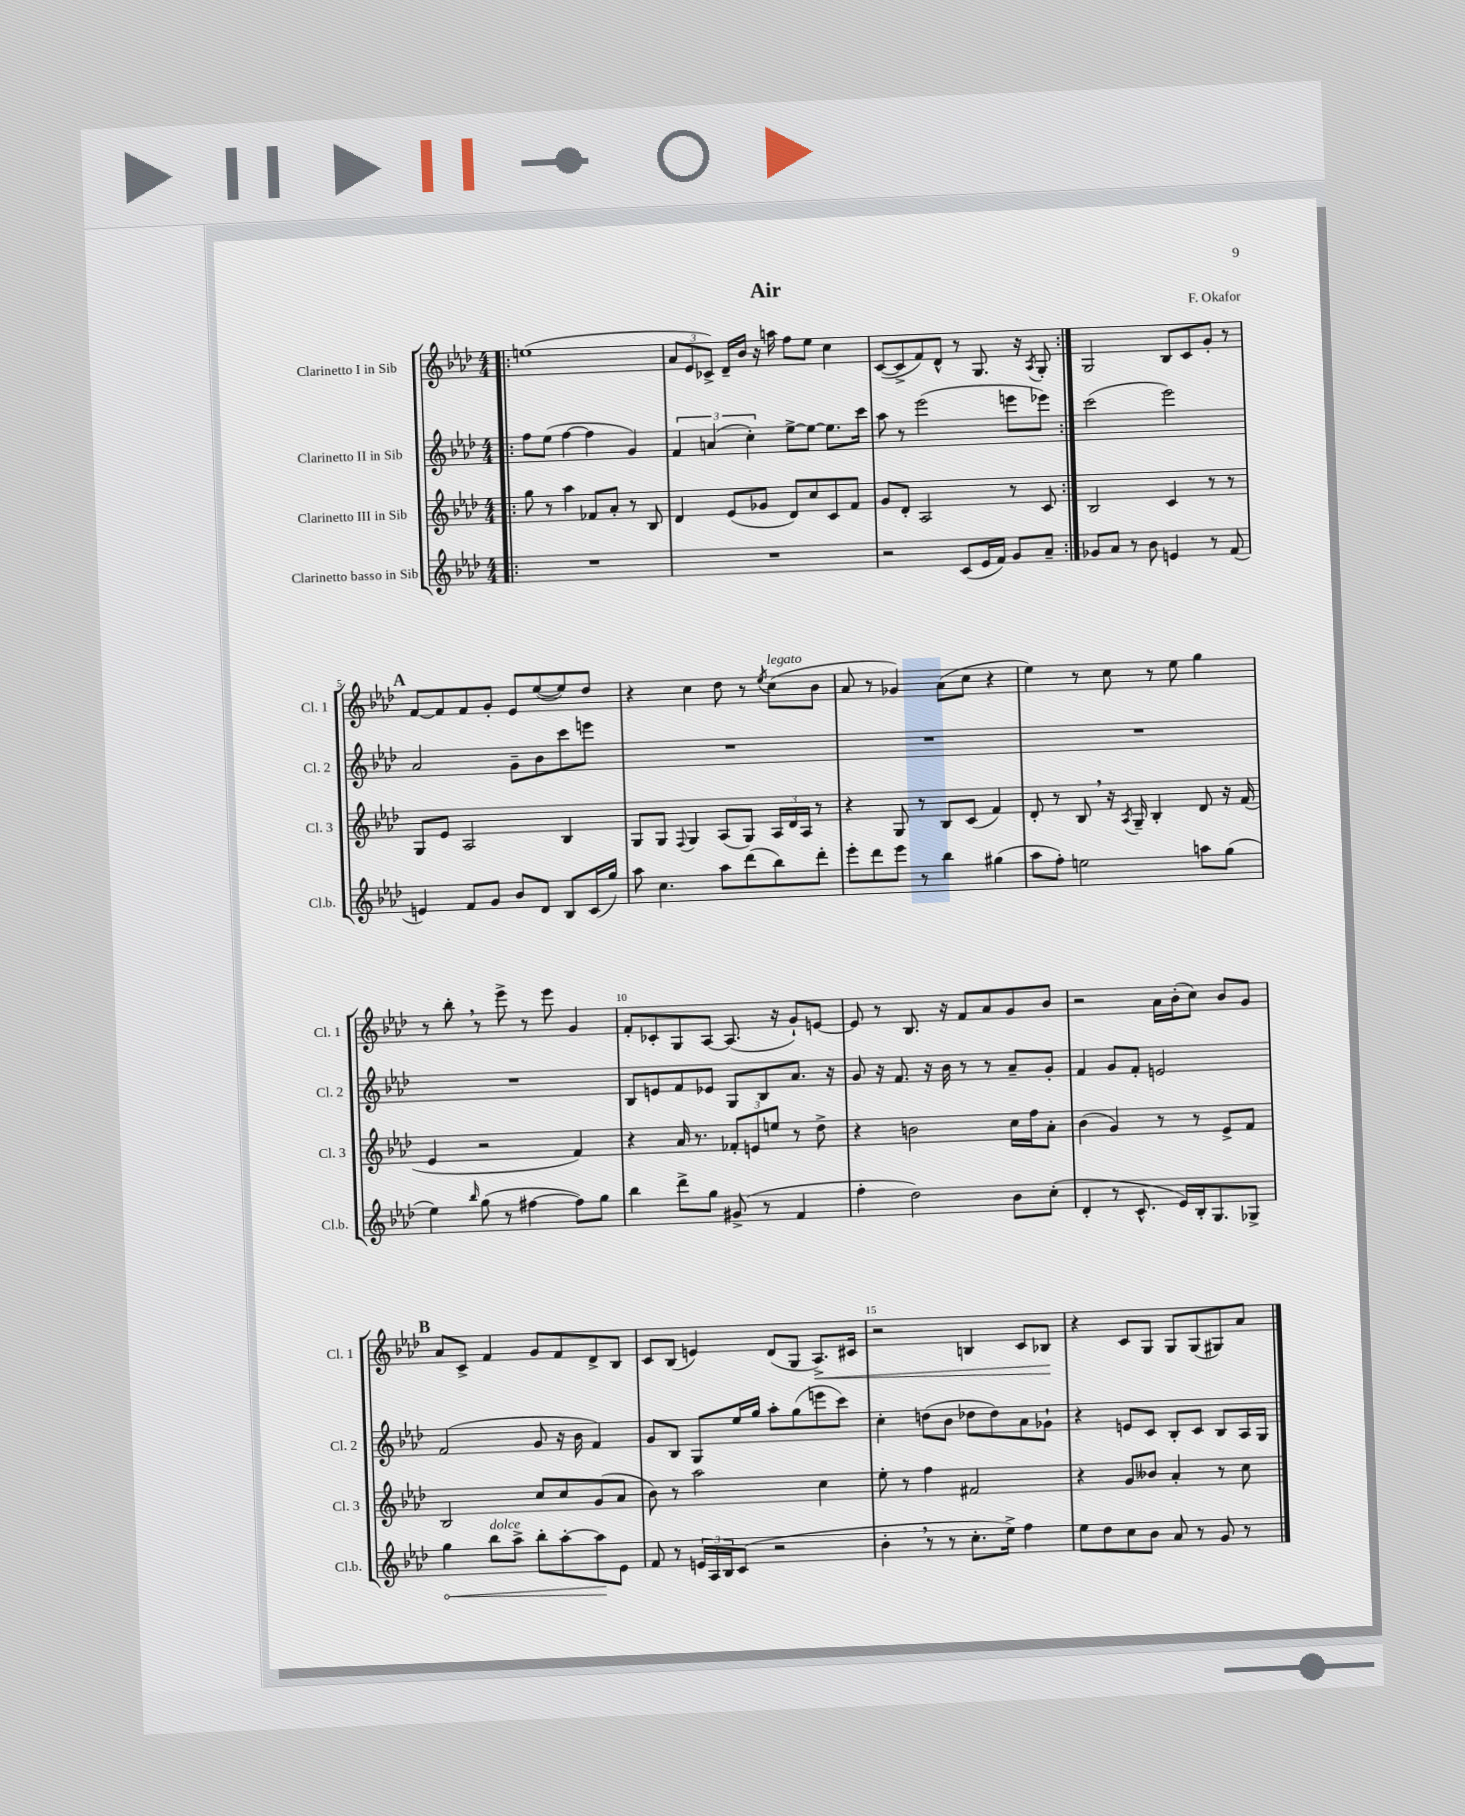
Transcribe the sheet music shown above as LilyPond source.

\header { title = "Air" composer = "F. Okafor" }
<<
\new StaffGroup <<
\new Staff = "s0" \with { instrumentName = "Clarinetto I in Sib" shortInstrumentName = "Cl. 1" } {
    \clef treble \key aes \major \numericTimeSignature \time 4/4
    \repeat volta 2 { \bar ".|:" e''1( |
    \tuplet 3/2 { aes'8 ees'8 ces'8->) } des'16-- bes'16 r16 a''16 f''8 ees''8 c''4 |
    c'8~( c'8-> f'8) des'8-^ r8 g8. r16 \acciaccatura { aes8 } g8-. | }
    g2 bes8 c'8 g'8-. r8 |
    \mark \markup { \bold "A" } f'8~ f'8 f'8 g'8-. ees'8 ees''8~( ees''8) des''8 |
    r4 c''4 des''8 r8 \acciaccatura { ees''8 } c''8^\markup { \italic "legato" }( bes'8 |
    aes'8 r8 ges'4) aes'8( c''8 r4 |
    ees''4) r8 c''8 r8 ees''8 g''4 |
    r8 bes''8-. \breathe r8 ees'''8-> r8 ees'''8 g'4 |
    f'8-. ces'8-. g8 aes8~ aes8.( r16 g'8-!) e'8~ |
    e'8 r8 bes8. r16 f'8 aes'8 g'8 bes'8 |
    r2 aes'16 bes'16-.( c''8) bes'8 g'8 |
    \mark \markup { \bold "B" } aes'8 c'8-> f'4 g'8 f'8 des'8-> bes8 |
    c'8 bes8( e'4) des'8( g8 aes8.->\<) cis'16 |
    r2 b4 c'8 bes8\! |
    r4 c'8 g8 g8 g8( gis8) aes'8 \bar "|." |
}
\new Staff = "s1" \with { instrumentName = "Clarinetto II in Sib" shortInstrumentName = "Cl. 2" } {
    \clef treble \key aes \major \numericTimeSignature \time 4/4
    \repeat volta 2 { \bar ".|:" f''8 ees''8( f''4~ f''4 g'4) |
    \tuplet 3/2 { f'4 a'4( c''4-.) } ees''8~-> ees''8~ ees''8. c'''16 |
    aes''8 r8 ees'''2( e'''8 ees'''8) | }
    c'''2( ees'''2) |
    \mark \markup { \bold "A" } aes'2 g'8-- bes'8 c'''8 e'''8 |
    R1 |
    R1 |
    R1 |
    R1 |
    bes8 e'8 f'8 ees'8 g8 bes8 aes'8. r16 |
    g'8 r16 f'8. r16 bes'16 r8 r8 aes'8-- g'8-. |
    f'4 g'8 f'8-. e'2 |
    \mark \markup { \bold "B" } f'2( g'8 r16 bes'16 f'4) |
    g'8 bes8 g8 ees''16 g''16 aes''8-. g''8( e'''8 c'''8) |
    c''4-. d''8( bes'8 des''8 des''8) aes'8 ges'8-! |
    r4 e'8 c'8 bes8-. c'8 bes8 aes16 g16 \bar "|." |
}
\new Staff = "s2" \with { instrumentName = "Clarinetto III in Sib" shortInstrumentName = "Cl. 3" } {
    \clef treble \key aes \major \numericTimeSignature \time 4/4
    \repeat volta 2 { \bar ".|:" g''8 r8 aes''4 fes'8 aes'8-. r8 bes8 |
    des'4 ees'8( ges'8 des'8) c''8 c'8 f'8 |
    g'8 des'8-. aes2 r8 c'8 | }
    bes2 c'4 r8 r8 |
    \mark \markup { \bold "A" } g8 ees'8 aes2 bes4 |
    g8 g8 \appoggiatura { f8 } g4 aes8( g8) \tuplet 3/2 { aes16 des'16 aes16 } r8 |
    r4 g8 r8 bes8 c'8( f'4) |
    des'8-. r8 bes8 \breathe r16 \acciaccatura { aes8 } g16-- bes4-. des'8 r16 f'16( |
    ees'4 r2 f'4) |
    r4 aes'16 r8. \tuplet 3/2 { fes'8-. e'8 e''8 } r8 des''8-> |
    r4 b'2 c''16 f''16 aes'8-. |
    bes'4( g'4) r8 r8 ees'8-> f'8 |
    \mark \markup { \bold "B" } bes2 c''8 c''8 g'8( aes'8 |
    bes'8) r8 aes''2 c''4 |
    ees''8-. r8 f''4 fis'2 |
    r4 g'8 beses'8 aes'4-. r8 c''8 \bar "|." |
}
\new Staff = "s3" \with { instrumentName = "Clarinetto basso in Sib" shortInstrumentName = "Cl.b." } {
    \clef treble \key aes \major \numericTimeSignature \time 4/4
    \repeat volta 2 { \bar ".|:" R1 |
    R1 |
    r2 c'8( ees'16 f'16) g'8 aes'8-- | }
    ges'8 aes'8 r8 bes'8 e'4 r8 f'8( |
    \mark \markup { \bold "A" } e'4) f'8 g'8 bes'8 des'8 bes8 c'16( g''16) |
    aes''8 c''4. aes''8 des'''8( bes''8) des'''8-. |
    ees'''8-. des'''8 ees'''8 r8 bes''4 gis''4( |
    aes''8 f''8-.) e''2 a''8 g''8( |
    ees''4) \grace { bes''16 } g''8( r8 fis''4~ fis''8) g''8 |
    bes''4 des'''8-> g''8 gis'8->( r8 f'4 |
    f''4-. des''2) bes'8 c''8-.( |
    des'4-. r8 c'8.-^ ees'16) bes16-. g8. ges8-> |
    \mark \markup { \bold "B" } \once \override Hairpin.circled-tip = ##t g''4\< bes''8^\markup { \italic "dolce" } aes''8-> bes''8-. aes''8~-. aes''8\! ees'8 |
    f'8 r8 \tuplet 3/2 { e'16 aes16 bes16 } c'8( r2 |
    bes'4-. \breathe r8 r8 c''8.-. ees''16->) f''4 |
    ees''8 des''8 c''8 bes'8 aes'8 r8 g'8 r8 \bar "|." |
}
>>
>>
\layout { \context { \Score \override BarNumber.break-visibility = ##(#f #t #t) barNumberVisibility = #(every-nth-bar-number-visible 5) } }
